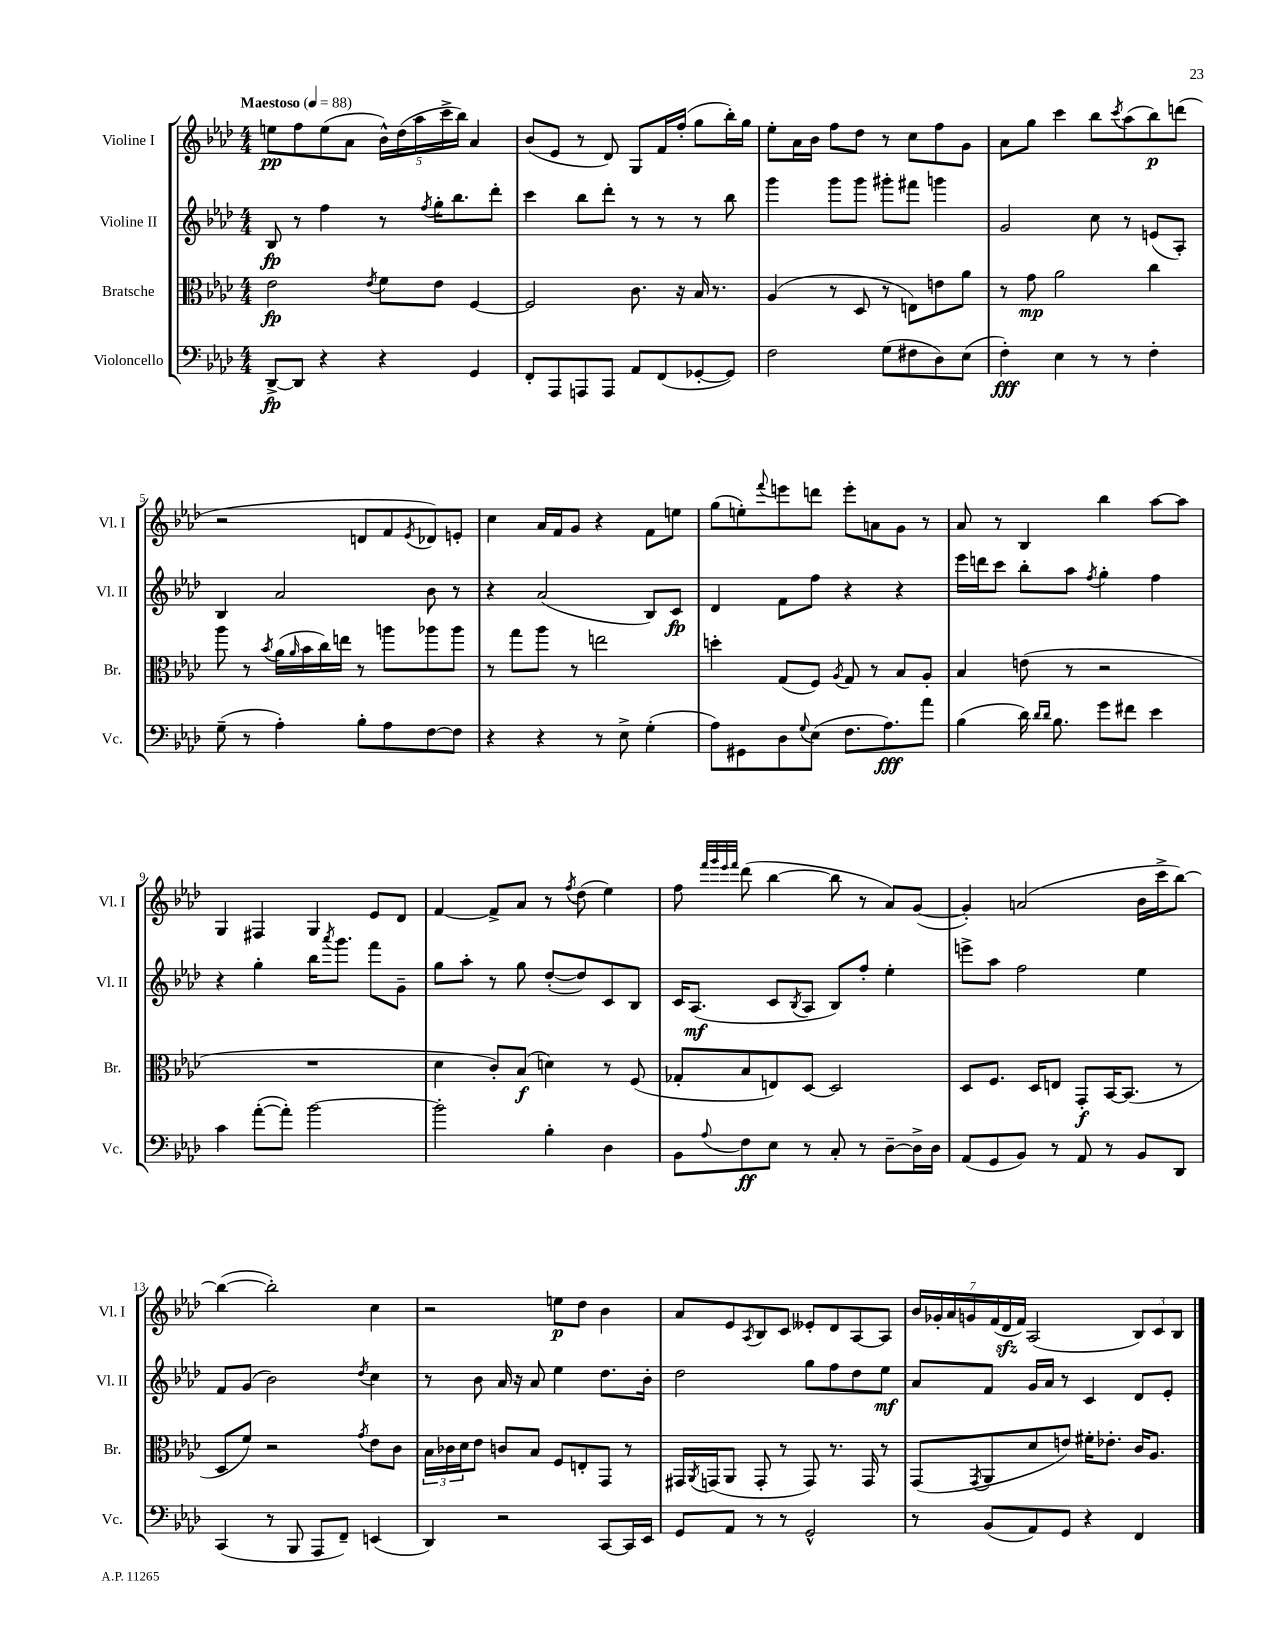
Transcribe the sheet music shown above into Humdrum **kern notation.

**kern	**dynam	**kern	**dynam	**kern	**dynam	**kern	**dynam
*part4	*part4	*part3	*part3	*part2	*part2	*part1	*part1
*staff4	*staff4	*staff3	*staff3	*staff2	*staff2	*staff1	*staff1
*I"Violoncello	*	*I"Bratsche	*	*I"Violine II	*	*I"Violine I	*
*I'Vc.	*	*I'Br.	*	*I'Vl. II	*	*I'Vl. I	*
*clefF4	*	*clefC3	*	*clefG2	*	*clefG2	*
*k[b-e-a-d-]	*	*k[b-e-a-d-]	*	*k[b-e-a-d-]	*	*k[b-e-a-d-]	*
*M4/4	*	*M4/4	*	*M4/4	*	*M4/4	*
*MM88	*	*MM88	*	*MM88	*	*MM88	*
=1	=1	=1	=1	=1	=1	=1	=1
!	!	!	!	!	!	!LO:TX:a:B:t=Maestoso	!
[8DD-^/L	fp	2e-\	fp	8B-/	fp	8een\L	pp
8DD-/J]	.	.	.	8r	.	8ff\	.
4r	.	.	.	4ff\	.	(8ee\	.
.	.	.	.	.	.	8a-\J	.
.	.	8qe-/	.	.	.	.	.
4r	.	8f\L	.	8r	.	20b-^^\LL)	.
.	.	.	.	.	.	(20dd-\	.
.	.	.	.	.	.	20aa-\	.
.	.	.	.	8qff/	.	.	.
.	.	8e-\J	.	16gg'\KL	.	.	.
.	.	.	.	.	.	20ccc^\	.
.	.	.	.	8.bb-\	.	.	.
.	.	.	.	.	.	20bb-\JJ)	.
4GG/	.	[4F/	.	.	.	4a-/	.
.	.	.	.	8ddd-'\J	.	.	.
=2	=2	=2	=2	=2	=2	=2	=2
8FF'/L	.	2F/]	.	4ccc\	.	(8b-/L	.
8AAA-/	.	.	.	.	.	8e-/J	.
8AAAn/	.	.	.	8bb-\L	.	8r	.
8AAA/J	.	.	.	8ddd-'\J	.	8d-/)	.
8AA-/L	.	8.c\	.	8r	.	8G/L	.
(8FF/	.	.	.	8r	.	16f/L	.
.	.	16r	.	.	.	(16ff'/JJ	.
[8GG-X'/	.	16B-/	.	8r	.	8gg\L	.
.	.	8.r	.	.	.	.	.
8GG-/J])	.	.	.	8bb-\	.	16bb-'\L)	.
.	.	.	.	.	.	16gg\JJ	.
=3	=3	=3	=3	=3	=3	=3	=3
2F\	.	(4A-/	.	4ggg\	.	8ee-'\L	.
.	.	.	.	.	.	16a-\L	.
.	.	.	.	.	.	16b-\JJ	.
.	.	8r	.	8ggg\L	.	8ff\L	.
.	.	8D-/	.	8ggg\J	.	8dd-\J	.
(8G\L	.	8r	.	8ggg#X'\L	.	8r	.
8F#X\	.	8En\L)	.	8fff#X\J	.	8cc\L	.
8D-\)	.	8en\	.	4gggn\	.	8ff\	.
(8E-\J	.	8a-\J	.	.	.	8g\J	.
=4	=4	=4	=4	=4	=4	=4	=4
4F'\)	fff	8r	.	2g/	.	8a-\L	.
.	.	8g\	mp	.	.	8gg\J	.
4E-\	.	2a-\	.	.	.	4ccc\	.
8r	.	.	.	8cc\	.	8bb-\L	.
.	.	.	.	.	.	8qccc/	.
8r	.	.	.	8r	.	(8aa-\	.
4F'\	.	4cc\	.	(8en/L	.	8bb-\)	p
.	.	.	.	8A-'/J)	.	(8dddn\J	.
!!LO:LB:g=z
=5	=5	=5	=5	=5	=5	=5	=5
(8G~\	.	8aa-\	.	4B-/	.	2r	.
8r	.	8r	.	.	.	.	.
.	.	8qb-/	.	.	.	.	.
4A-'\)	.	(16a-\LL	.	2a-/	.	.	.
.	.	16qqa-/	.	.	.	.	.
.	.	16b-\	.	.	.	.	.
.	.	16cc\)	.	.	.	.	.
.	.	16een\JJ	.	.	.	.	.
8B-'\L	.	8r	.	.	.	8dn/L	.
8A-\	.	8aan\L	.	.	.	8f/	.
.	.	.	.	.	.	8qe-/	.
[8F\	.	8aa-X\	.	8b-\	.	8d-X/)	.
8F\J]	.	8aa-\J	.	8r	.	8en'/J	.
=6	=6	=6	=6	=6	=6	=6	=6
4r	.	8r	.	4r	.	4cc\	.
.	.	8gg\L	.	.	.	.	.
4r	.	8aa-\J	.	(2a-/	.	16a-/LL	.
.	.	.	.	.	.	16f/J	.
.	.	8r	.	.	.	8g/J	.
8r	.	2een\	.	.	.	4r	.
8E-^\	.	.	.	.	.	.	.
(4G'\	.	.	.	8B-/L)	.	8f\L	.
.	.	.	.	8c/J	fp	8een\J	.
=7	=7	=7	=7	=7	=7	=7	=7
8A-\L)	.	4ddn'\	.	4d-/	.	(8gg\L	.
8GG#X\	.	.	.	.	.	8een'\)	.
.	.	.	.	.	.	8qqfff/	.
8D-\	.	(8G/L	.	8f\L	.	8eeen\	.
8qqG/	.	.	.	.	.	.	.
(8E-\J	.	8F/J)	.	8ff\J	.	8dddn\J	.
.	.	8qA-/	.	.	.	.	.
8.F\L	.	8G/	.	4r	.	8eee'\L	.
.	.	8r	.	.	.	8an\	.
8.A-\)	fff	.	.	.	.	.	.
.	.	8B-/L	.	4r	.	8g\J	.
8a-\J	.	8A-'/J	.	.	.	8r	.
=8	=8	=8	=8	=8	=8	=8	=8
(4B-\	.	4B-/	.	16eee-\LL	.	8a-/	.
.	.	.	.	16dddn\J	.	.	.
.	.	.	.	8ccc\J	.	8r	.
16d-\)	.	(8en\	.	8bb-'\L	.	4B-/	.
16qqd-/LL	.	.	.	.	.	.	.
16qqd-/JJ	.	.	.	.	.	.	.
8.B-\	.	.	.	.	.	.	.
.	.	8r	.	8aa-\J	.	.	.
.	.	.	.	8qff/	.	.	.
8g\L	.	2r	.	4gg'\	.	4bb-\	.
8f#X\J	.	.	.	.	.	.	.
4e-\	.	.	.	4ff\	.	[8aa-\L	.
.	.	.	.	.	.	8aa-\J]	.
!!LO:LB:g=z
=9	=9	=9	=9	=9	=9	=9	=9
4c\	.	1r	.	4r	.	4G/	.
([8a-'\L	.	.	.	4gg'\	.	4F#X/	.
8a-'\J])	.	.	.	.	.	.	.
[2b-\	.	.	.	16bb-\KL	.	4G/	.
.	.	.	.	8qaaa-/	.	.	.
.	.	.	.	8.ggg\J	.	.	.
.	.	.	.	8fff\L	.	8e-/L	.
.	.	.	.	8g~\J	.	8d-/J	.
=10	=10	=10	=10	=10	=10	=10	=10
2b-'\]	.	4d-\	.	8gg\L	.	[4f/	.
.	.	.	.	8aa-'\J	.	.	.
.	.	8c'/L)	.	8r	.	8f^/L]	.
.	.	(8B-/J	f	8gg\	.	8a-/J	.
4B-'\	.	4dn\)	.	([8dd-'/L	.	8r	.
.	.	.	.	.	.	8qff/	.
.	.	.	.	8dd-/])	.	(8dd-\	.
4D-\	.	8r	.	8c/	.	4ee-\)	.
.	.	(8F/	.	8B-/J	.	.	.
=11	=11	=11	=11	=11	=11	=11	=11
8BB-\L	.	8G-X'/L	.	16c/KL	.	8ff\	.
.	.	.	.	(8.A-/J	mf	.	.
.	.	.	.	.	.	32qqfff/LLL	.
.	.	.	.	.	.	32qqggg/	.
.	.	.	.	.	.	32qqeee-/	.
8qqA-/	.	.	.	.	.	32qqfff/JJJ	.
8F\	ff	8B-/	.	.	.	(8ddd-\	.
8E-\J	.	8En/)	.	8c/L	.	[4bb-\	.
.	.	.	.	8qB-/	.	.	.
8r	.	[8D-/J	.	8A-/J	.	.	.
8C'/	.	2D-/]	.	8B-/L)	.	8bb-\]	.
8r	.	.	.	8ff'/J	.	8r	.
[8D-~\L	.	.	.	4ee-'\	.	8a-/L)	.
16D-^\L]	.	.	.	.	.	([8g/J	.
16D-\JJ	.	.	.	.	.	.	.
=12	=12	=12	=12	=12	=12	=12	=12
(8AA-/L	.	8D-/L	.	8eeen^\L	.	4g'/])	.
8GG/	.	8.F/J	.	8aa-\J	.	.	.
8BB-/J)	.	.	.	2ff\	.	(2an/	.
.	.	16D-/KL	.	.	.	.	.
8r	.	8En/J	.	.	.	.	.
8AA-/	.	8GG'/L	f	.	.	.	.
8r	.	[16BB-/K	.	.	.	.	.
.	.	(8.BB-/J]	.	.	.	.	.
8BB-/L	.	.	.	4ee-\	.	16b-\LL	.
.	.	.	.	.	.	16ccc^\J	.
8DD-/J	.	8r	.	.	.	[8bb-\J)	.
!!LO:LB:g=z
=13	=13	=13	=13	=13	=13	=13	=13
(4CC/	.	8D-/L	.	8f/L	.	(4bb-\_	.
.	.	8f/J)	.	(8g/J	.	.	.
8r	.	2r	.	2b-\)	.	2bb-'\])	.
8BBB-/	.	.	.	.	.	.	.
8AAA-/L	.	.	.	.	.	.	.
8FF~/J)	.	.	.	.	.	.	.
.	.	8qg/	.	8qdd-/	.	.	.
(4EEn/	.	8e-\L	.	4cc\	.	4cc\	.
.	.	8c\J	.	.	.	.	.
=14	=14	=14	=14	=14	=14	=14	=14
4DD-/)	.	24B-\LL	.	8r	.	2r	.
.	.	24c-X\	.	.	.	.	.
.	.	24d-\J	.	.	.	.	.
.	.	8e-\J	.	8b-\	.	.	.
2r	.	8cn/L	.	16a-/	.	.	.
.	.	.	.	16r	.	.	.
.	.	8B-/J	.	8a-/	.	.	.
.	.	8F/L	.	4ee-\	.	8een\L	p
.	.	8En'/	.	.	.	8dd-\J	.
[8CC/L	.	8GG/J	.	8.dd-\L	.	4b-\	.
16CC/L]	.	8r	.	.	.	.	.
16EE-/JJ	.	.	.	16b-'\Jk	.	.	.
=15	=15	=15	=15	=15	=15	=15	=15
8GG/L	.	16GG#X/LL	.	2dd-\	.	8a-/L	.
.	.	8qAA-/	.	.	.	.	.
.	.	(16GGn/J	.	.	.	.	.
8AA-/J	.	8AA-/J	.	.	.	8e-/	.
.	.	.	.	.	.	8qA-/	.
8r	.	8GG'/	.	.	.	8B-/	.
8r	.	8r	.	.	.	8c/J	.
2GG^^/	.	8GG/)	.	8gg\L	.	8e--X'/L	.
.	.	8.r	.	8ff\	.	8d-/	.
.	.	.	.	8dd-\	.	[8A-/	.
.	.	16GG/	.	.	.	.	.
.	.	8r	.	8ee-\J	mf	8A-/J]	.
=16	=16	=16	=16	=16	=16	=16	=16
8r	.	(8GG/L	.	8a-/L	.	28b-/LL	.
.	.	.	.	.	.	28g-X'/	.
.	.	.	.	.	.	28a-/	.
.	.	.	.	.	.	28gn/	.
.	.	8qGG/	.	.	.	.	.
(8BB-/L	.	8AA-/	.	8f/J	.	.	.
.	.	.	.	.	.	(28f/	.
.	.	.	.	.	.	28d-zz/	.
.	.	.	.	.	.	28f/JJ)	.
8AA-/)	.	8d-/	.	16g/LL	.	(2A-/	.
.	.	.	.	16a-/JJ	.	.	.
8GG/J	.	8en/J)	.	8r	.	.	.
4r	.	16f#X'\KL	.	4c/	.	.	.
.	.	8.e-X'\J	.	.	.	.	.
4FF/	.	16c/KL	.	8d-/L	.	12B-/L)	.
.	.	8.A-/J	.	.	.	.	.
.	.	.	.	.	.	12c/	.
.	.	.	.	8e-'/J	.	.	.
.	.	.	.	.	.	12B-/J	.
==	==	==	==	==	==	==	==
*-	*-	*-	*-	*-	*-	*-	*-
